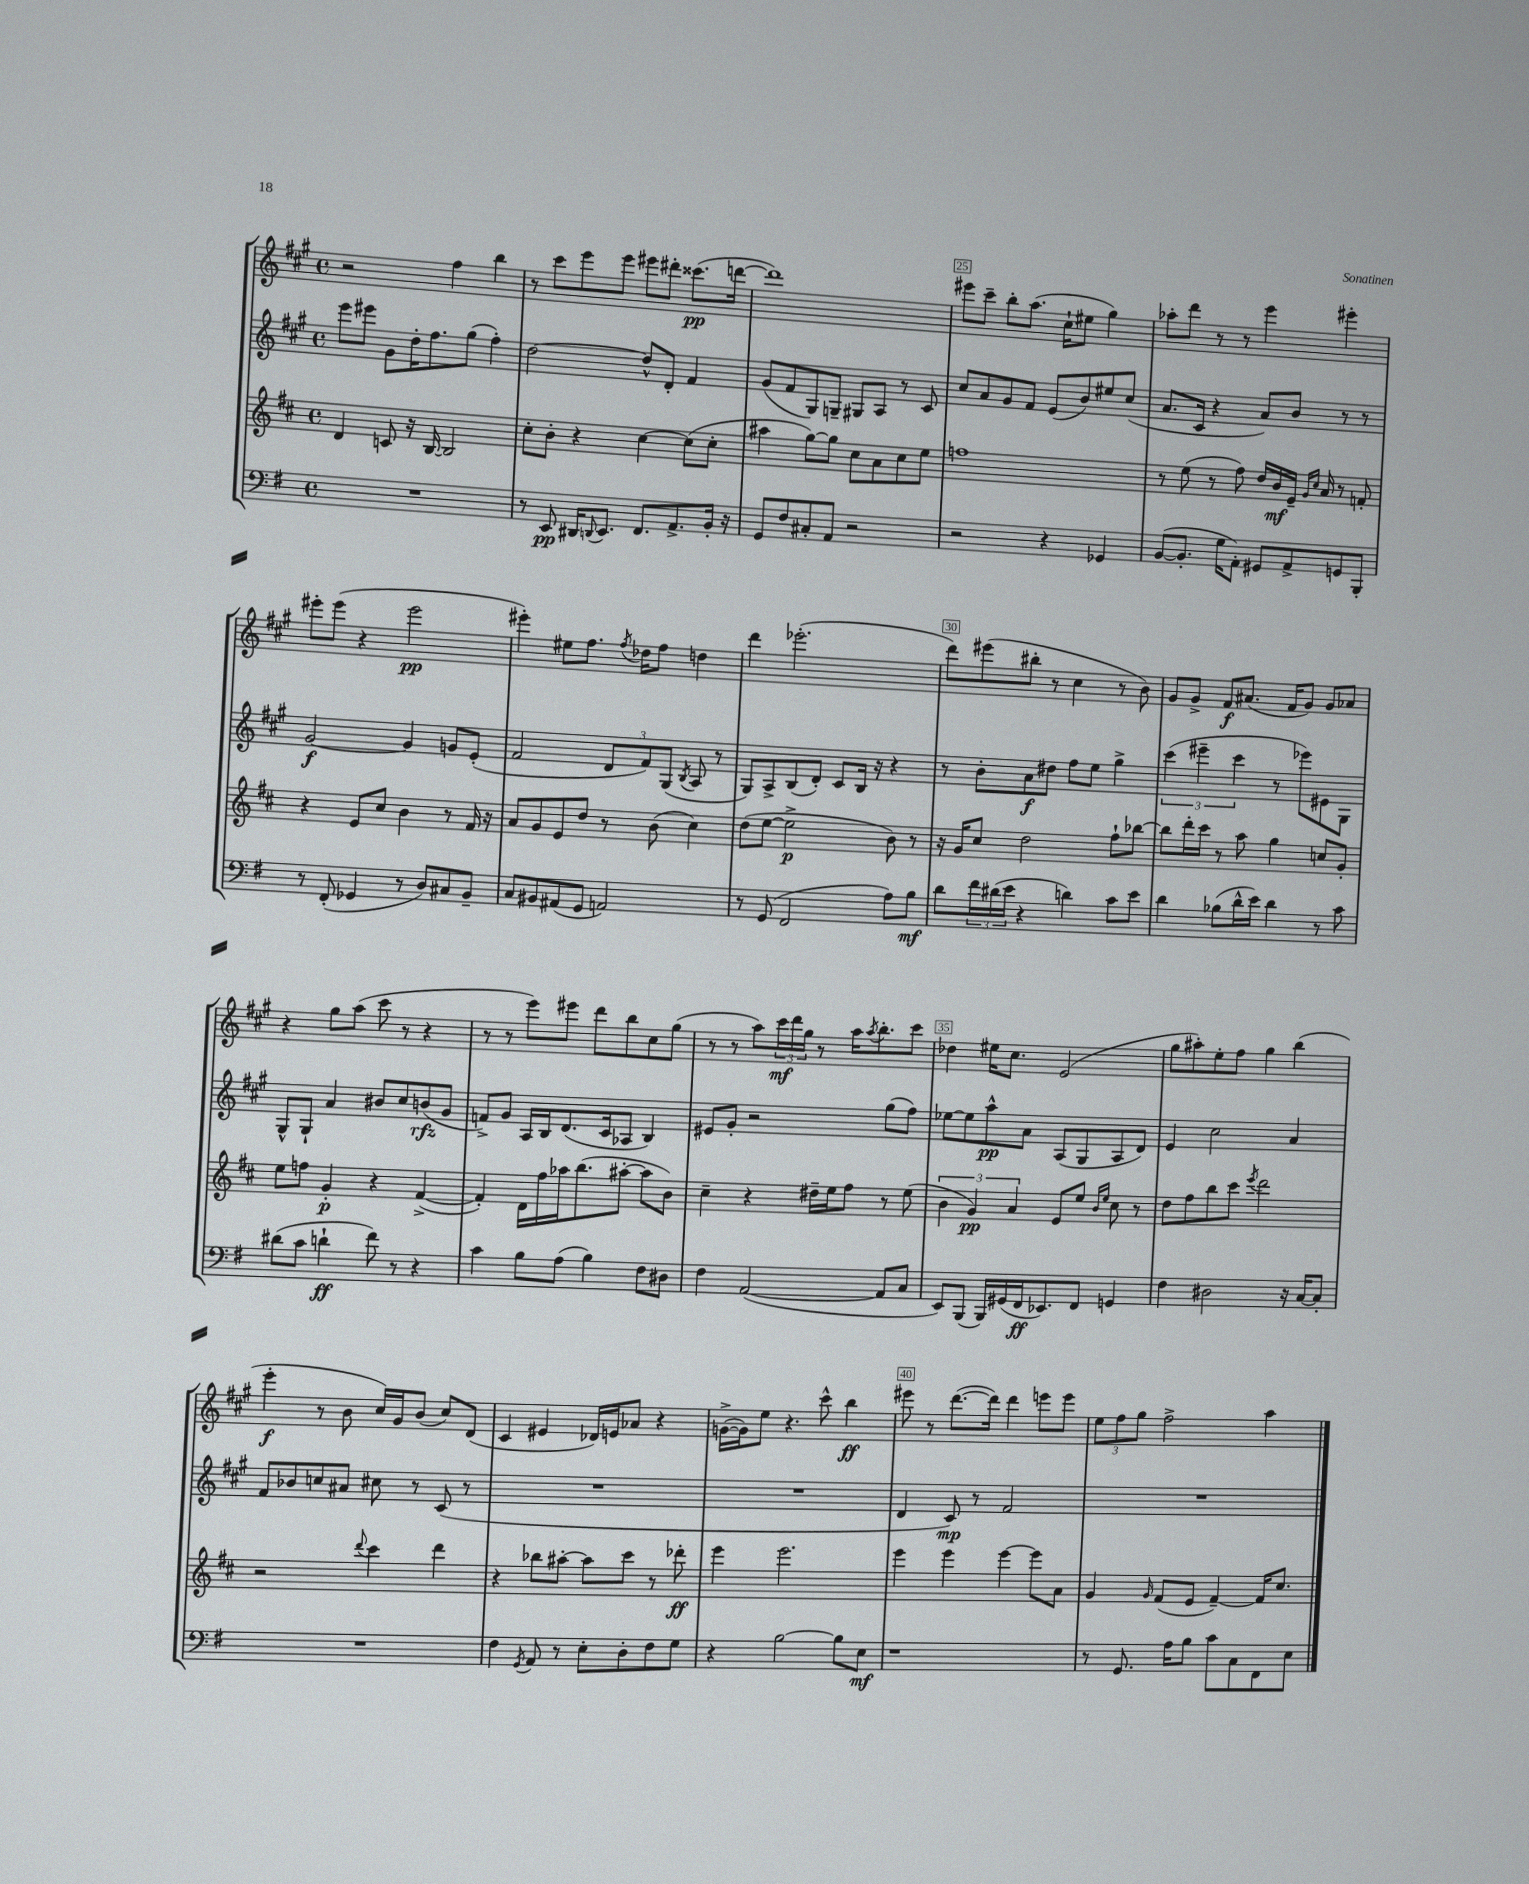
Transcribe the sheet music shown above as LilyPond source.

<<
\new StaffGroup <<
\new Staff = "s0" {
    \clef treble \key a \major \defaultTimeSignature \time 4/4
    r2 fis''4 b''4 |
    r8 cis'''8 e'''8 e'''8 eis'''8 dis'''8-. cisis'''8.\pp( d'''16~ |
    d'''1) |
    eis'''8 cis'''8-- b''8-. a''8.( cis''16-! eis''8 gis''4) |
    aes''8-. d'''8 r8 r8 e'''4 eis'''4-. |
    eis'''8-. eis'''8( r4 eis'''2\pp |
    eis'''4-.) eis''8 fis''8. \acciaccatura { fis''8 } des''16 fis''8 d''4 |
    d'''4 ees'''2.-.( |
    d'''8) eis'''8( bis''8-. r8 cis''4 r8 b'8) |
    gis'8 gis'8-> fis'8\f ais'8.( fis'16 gis'8) gis'8 aes'8 |
    r4 gis''8 a''8( cis'''8 r8 r4 |
    r8 r8 e'''8) eis'''8 d'''8 b''8 cis''8 gis''8( |
    r8 r8 a''8) \tuplet 3/2 { cis'''16\mf d'''16 gis''16 } r8 a''16 \acciaccatura { a''8 } b''8.-. cis'''8 |
    des''4 eis''16 cis''8. e'2( |
    gis''8 ais''8-.) e''8-. fis''8 gis''4 b''4( |
    e'''4-.\f r8 b'8 cis''16) gis'16 b'8( cis''8) d'8( |
    cis'4 eis'4 des'16) e'16 aes'8 r4 |
    g'16~->( g'16) e''8 r4. cis'''8-^ b''4\ff |
    eis'''8 r8 d'''8.~( d'''16) d'''4 e'''8 e'''8 |
    \tuplet 3/2 { e''8 fis''8 gis''8 } fis''2-> a''4 \bar "|." |
}
\new Staff = "s1" {
    \clef treble \key a \major \defaultTimeSignature \time 4/4
    e'''8 eis'''8 gis'8 d''16-. fis''8. gis''8( fis''4-.) |
    d''2~ d''8-^ d'8-. fis'4 |
    gis'8( fis'8 gis8) g8-- gis8 a8 r8 cis'8 |
    cis''8 a'8 gis'8 fis'8 e'8( b'8) eis''8 cis''8( |
    a'8. cis'16 r4 a'8) b'8 r8 r8 |
    gis'2~\f gis'4 g'8 e'8-.( |
    fis'2 \tuplet 3/2 { d'8 fis'8) gis8( } \acciaccatura { b8 } a8 r8 |
    gis8) a8-> b8( d'8-.) cis'8 b16 r16 r4 |
    r8 b'8-. a'8\f dis''8 fis''8 e''8 gis''4-> |
    \tuplet 3/2 { cis'''4( eis'''4-- cis'''4 } r8 ees'''8) eis'8 gis8 |
    gis8-^ gis8-! a'4 bis'8 cis''8 b'8\rfz( gis'8 |
    f'8->) gis'8 a16 b16 d'8.( cis'16 aes8 b4) |
    eis'8 gis'8-. r2 gis''8( fis''8) |
    ees''8~ ees''8 a''8-^\pp a'8 a8( gis8 a8 d'8) |
    e'4 cis''2 a'4 |
    fis'8 bes'8 c''8 ais'8 cis''8 r8 cis'8( r8 |
    R1 |
    R1 |
    d'4 cis'8\mp) r8 fis'2 |
    R1 \bar "|." |
}
\new Staff = "s2" {
    \clef treble \key d \major \defaultTimeSignature \time 4/4
    d'4 c'8 r16 b16~ b2 |
    cis''8-. b'8-. r4 cis''4~ cis''8( cis''8-. |
    ais''4 g''8~) g''8 cis''8 a'8 cis''8 e''8 |
    f''1 |
    r8 e''8( r8 fis''8) d''16 b'16\mf e'16-- \grace { g'16 cis''16 } a'16 r8 f'8-. |
    r4 e'8 cis''8 b'4 r8 fis'16 r16 |
    a'8 g'8 e'8 d''8 r8 b'8( cis''4) |
    d''8( e''8~ e''2->\p b'8) r8 |
    r16 g'16 cis''8 d''2 fis''8-! bes''8~ |
    bes''8 d'''16-. cis'''16 r8 a''8 g''4 c''8 g'8-. |
    e''8 f''8 g'4-.\p r4 fis'4~->( |
    fis'4-.) d'16 fis''16 aes''16 b''8.( ais''8~-. ais''8 b'8) |
    cis''4-- r4 dis''16-- e''16 fis''8 r8 e''8( |
    \tuplet 3/2 { b'4 g'4\pp) a'4 } e'8 e''8 \grace { b'16 e''16 } cis''8 r8 |
    d''8 fis''8 b''8 cis'''8 \acciaccatura { e'''8 } d'''2 |
    r2 \appoggiatura { d'''8 } cis'''4 d'''4 |
    r4 bes''8 ais''8~-. ais''8 cis'''8 r8 des'''8-.\ff |
    e'''4 e'''2. |
    e'''4 e'''4 e'''4~ e'''8 a'8 |
    g'4 \grace { g'16 } fis'8( e'8 fis'4~--) fis'16 cis''8. \bar "|." |
}
\new Staff = "s3" {
    \clef bass \key g \major \defaultTimeSignature \time 4/4
    R1 |
    r8 e,8\pp dis,16 \appoggiatura { d,8 } e,8. fis,8. a,8.-> b,16-. r16 |
    g,8 fis8 cis8-. a,8 r2 |
    r2 r4 ges,4 |
    b,8~( b,8.-. g16 a,8-.) gis,8 a,8-> g,8 b,,8-. |
    r8 fis,8-.( ges,4 r8 d8) cis8 b,8-- |
    c8 bis,8 ais,8( g,8 a,2) |
    r8 g,8( fis,2 a8) b8\mf |
    d'8 \tuplet 3/2 { fis'16 dis'16( e'16 } r4 d'4) c'8 e'8 |
    d'4 bes8( d'16-^ e'16) d'4 r8 c'8 |
    dis'8( c'8 d'4-!\ff fis'8) r8 r4 |
    c'4 b8 a8( b4) fis8 dis8 |
    fis4 a,2~( a,8 c8 |
    e,8) b,,8( b,,16) gis,16( fis,16\ff ees,8.) fis,8 g,4 |
    fis4 dis2 r16 c16~ c8-. |
    R1 |
    fis4 \acciaccatura { g,8 } a,8 r8 e8-. d8-. fis8 g8 |
    r4 b2~ b8 e8\mf |
    r1 |
    r8 g,8. a16 b8 c'8 c8 fis,8 e8 \bar "|." |
}
>>
>>
\layout { \context { \Score currentBarNumber = #22 \override BarNumber.break-visibility = ##(#f #t #t) barNumberVisibility = #(every-nth-bar-number-visible 5) \override BarNumber.stencil = #(make-stencil-boxer 0.1 0.3 ly:text-interface::print) } }
